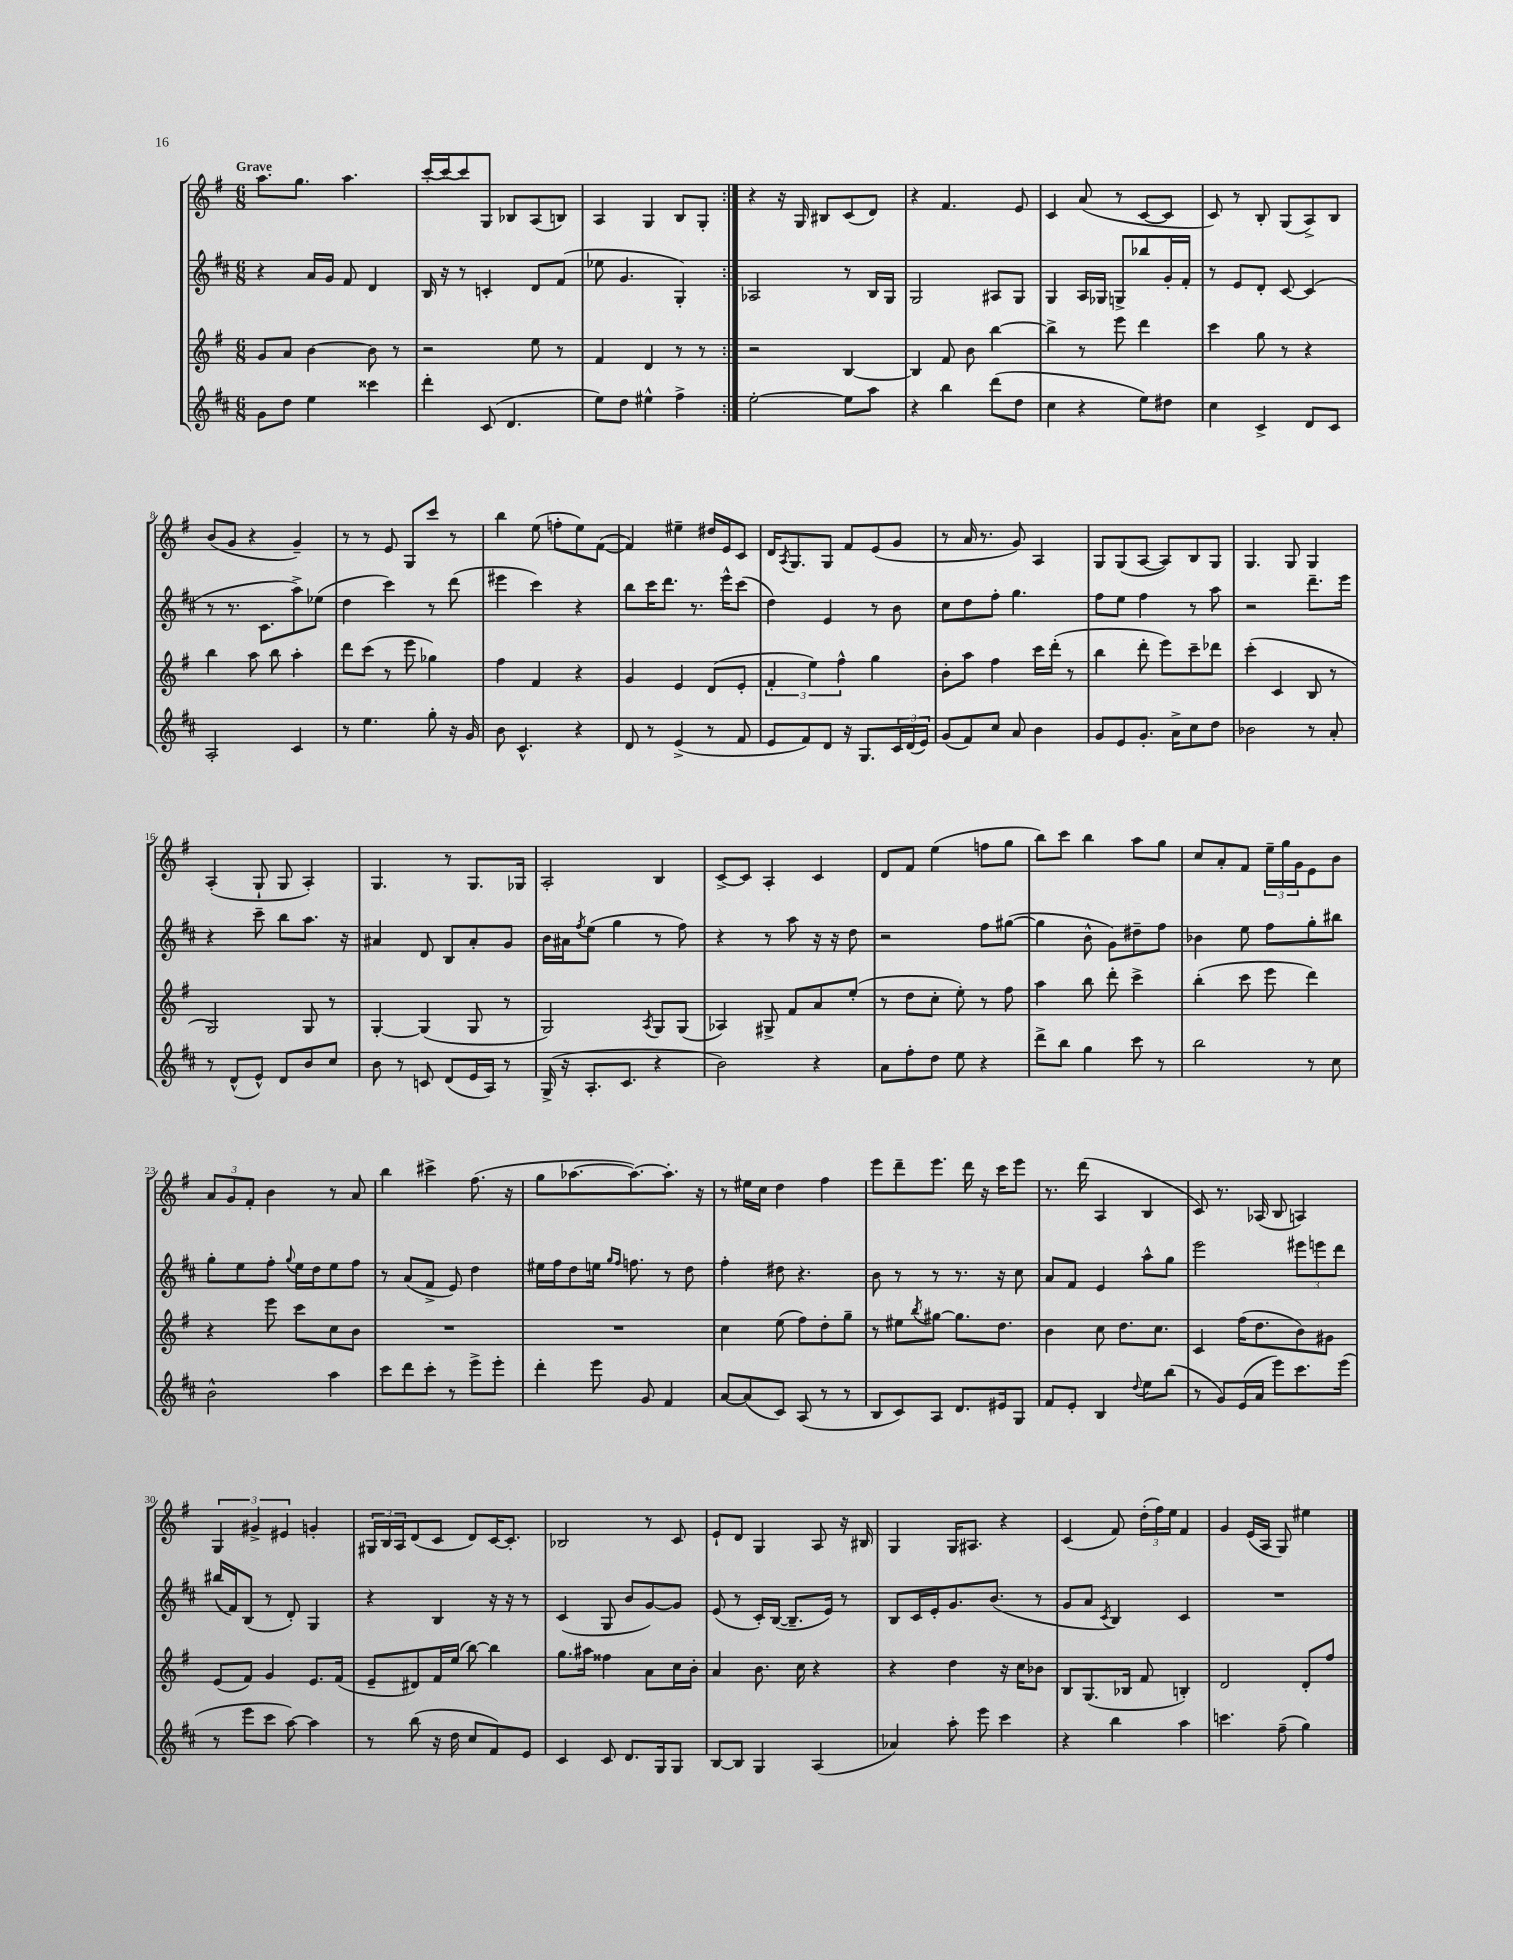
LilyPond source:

<<
\new StaffGroup <<
\new Staff = "s0" {
    \clef treble \key g \major \numericTimeSignature \time 6/8 \tempo "Grave"
    \repeat volta 2 { a''8. g''8. a''4. |
    c'''16~-. c'''16~ c'''8 g8 bes8 a8( b8) |
    a4 g4 b8 g8-. | }
    r4 r16 g16 bis8 c'8( d'8) |
    r4 fis'4. e'8 |
    c'4 a'8( r8 c'8~ c'8 |
    c'8) r8 b8-. g8( a8->) b8 |
    b'8( g'8 r4 g'4--) |
    r8 r8 e'8 g8 c'''8 r8 |
    b''4 e''8( f''8-. e''8) fis'8~( |
    fis'4) eis''4-- dis''16 e'16 c'8 |
    d'16 \acciaccatura { a8 } g8. g8 fis'8 e'8( g'8 |
    r8 a'16 r8. g'8) a4 |
    g8 g8( a8~ a8) b8 g8 |
    g4. g8 g4 |
    a4-.( g8-! g8 a4-.) |
    g4. r8 g8. ges16 |
    a2-. b4 |
    c'8~-> c'8 a4-. c'4 |
    d'8 fis'8 e''4( f''8 g''8 |
    b''8) c'''8 b''4 a''8 g''8 |
    c''8 a'8-. fis'8 \tuplet 3/2 { e''16-- g''16 g'16 } e'8 b'8 |
    \tuplet 3/2 { a'8 g'8 fis'8-. } b'4 r8 a'8 |
    b''4 cis'''4-> fis''8.( r16 |
    g''8 aes''8.~ aes''8.~) aes''8.-. r16 |
    r8 eis''16 c''16 d''4 fis''4 |
    e'''8 d'''8-- e'''8. d'''16 r16 c'''16 e'''8 |
    r8. d'''16( a4 b4 |
    c'8) r8. aes16( b8 a4) |
    \tuplet 3/2 { g4 gis'4-> eis'4 } g'4-. |
    \tuplet 3/2 { gis16 b16 a16 } d'8( c'8 d'8) c'16~ c'8.-. |
    bes2 r8 c'8 |
    e'8-! d'8 g4 a8 r16 bis16 |
    g4 g16 ais8. r4 |
    c'4( fis'8) \tuplet 3/2 { d''16-.( fis''16) e''16 } fis'4 |
    g'4 e'16( a16 g8) eis''4 \bar "|." |
}
\new Staff = "s1" {
    \clef treble \key d \major \numericTimeSignature \time 6/8
    \repeat volta 2 { r4 a'16 g'16 fis'8 d'4 |
    b16 r16 r8 c'4-. d'8 fis'8( |
    ees''8 g'4. g4-.) | }
    aes2 r8 b16 g16 |
    g2 ais8 g8 |
    g4 a16 ges16 g8-> bes''8 g'16-. fis'16-. |
    r8 e'8 d'8-. cis'8~ cis'4( |
    r8 r8. cis'8. a''8->) ees''8( |
    d''4 cis'''4) r8 d'''8( |
    eis'''4 cis'''4) r4 |
    b''8 cis'''16 d'''8. r8. e'''16-^ cis'''8( |
    d''4) e'4 r8 b'8 |
    cis''8 d''8 fis''8-. g''4. |
    fis''8 e''8 fis''4 r8 a''8 |
    r2 d'''8.-- e'''16 |
    r4 cis'''8-- b''8 a''8. r16 |
    ais'4 d'8 b8 ais'8-. g'8 |
    b'16 ais'16 \acciaccatura { fis''8 } e''8( g''4 r8 fis''8) |
    r4 r8 a''8 r16 r16 d''8 |
    r2 fis''8 gis''8~( |
    gis''4 b'8-^ g'8) dis''8-- fis''8 |
    bes'4 e''8 fis''8 g''8-. bis''8 |
    g''8-. e''8 fis''8-. \appoggiatura { g''8 } e''16 d''16 e''8 fis''8 |
    r8 a'8( fis'8-> e'8) d''4 |
    eis''16 fis''16 d''8 e''16 \grace { g''16 fis''16 } f''8. r8 d''8 |
    fis''4-. dis''8 r4. |
    b'8 r8 r8 r8. r16 cis''8 |
    a'8 fis'8 e'4 a''8-^ g''8 |
    e'''2 \tuplet 3/2 { eis'''8 e'''8 d'''8 } |
    bis''16( fis'16) b8( r8 d'8-.) g4 |
    r4 b4 r16 r16 r8 |
    cis'4( g8 b'8 g'8~) g'8 |
    e'8( r8 cis'16-.) b16~( b8.-- e'16) r8 |
    b8 cis'16 e'16-. g'8. b'8.( r8 |
    g'8 a'8 \acciaccatura { cis'8 } b4) cis'4 |
    R2. \bar "|." |
}
\new Staff = "s2" {
    \clef treble \key g \major \numericTimeSignature \time 6/8
    \repeat volta 2 { g'8 a'8 b'4~ b'8 r8 |
    r2 e''8 r8 |
    fis'4 d'4 r8 r8 | }
    r2 b4~ |
    b4 fis'8 b'8 b''4~ |
    b''4-> r8 e'''8 d'''4 |
    c'''4 g''8 r8 r4 |
    b''4 a''8 b''8 a''4-. |
    d'''8 c'''8( r8 e'''8 ges''4) |
    fis''4 fis'4 r4 |
    g'4 e'4 d'8( e'8-. |
    \tuplet 3/2 { fis'4-. e''4) fis''4-^ } g''4 |
    b'8-. a''8 fis''4 c'''16 d'''16-.( r8 |
    b''4 d'''8-. e'''8) c'''8-- des'''8 |
    c'''4-.( c'4 b8 r8 |
    g2) g8 r8 |
    g4~-. g4( g8 r8 |
    g2) \acciaccatura { a8 } g8 g8( |
    aes4) gis8-> fis'8 a'8 e''8-.( |
    r8 d''8 c''8-. e''8-.) r8 fis''8 |
    a''4 b''8 d'''8-. c'''4-> |
    b''4-.( c'''8 e'''8 d'''4) |
    r4 e'''8 c'''8 c''8 b'8 |
    R2. |
    R2. |
    c''4 e''8( fis''8) d''8-. g''8-- |
    r8 eis''8 \acciaccatura { b''8 } gis''8~ gis''8. d''8. |
    b'4 c''8 d''8. c''8. |
    c'4 fis''16( d''8. b'8) gis'8 |
    e'8( fis'8) g'4 e'8. fis'16( |
    e'8-- dis'8) fis'16 e''16( b''8~) b''4 |
    g''8. ais''16 fisis''4 a'8 c''16 b'16-. |
    a'4 b'8. c''16 r4 |
    r4 d''4 r16 c''16 bes'8 |
    b8 g8.( bes16 fis'8 b4-.) |
    d'2 d'8-. fis''8 \bar "|." |
}
\new Staff = "s3" {
    \clef treble \key d \major \numericTimeSignature \time 6/8
    \repeat volta 2 { g'8 d''8 e''4 cisis'''4 |
    d'''4-. cis'8( d'4. |
    e''8) d''8 eis''4-^ fis''4-> | }
    e''2~-. e''8 a''8 |
    r4 b''4 d'''8( d''8 |
    cis''4 r4 e''8) dis''8 |
    cis''4 cis'4-> d'8 cis'8 |
    a2-. cis'4 |
    r8 e''4. g''8-. r16 g'16 |
    b'8 cis'4.-^ r4 |
    d'8 r8 e'4->( r8 fis'8 |
    e'8 fis'8) d'8 r16 g8. \tuplet 3/2 { cis'16 d'16( e'16) } |
    g'8( fis'8) cis''8 a'8 b'4 |
    g'8 e'8 g'8.-. a'16-> cis''8 d''8 |
    bes'2 r8 a'8-. |
    r8 d'8-^( e'8-^) d'8 b'8 cis''8 |
    b'8 r8 c'8 d'8( e'16 a16) r8 |
    g16->( r16 a8.-. cis'8. r4 |
    b'2) r4 |
    a'8 fis''8-. d''8 e''8 r4 |
    d'''8-> b''8 g''4 cis'''8 r8 |
    b''2 r8 cis''8 |
    b'2-^ a''4 |
    cis'''8 d'''8 cis'''8-. r8 e'''8-> e'''8-. |
    d'''4-. e'''8 g'8 fis'4 |
    a'8~ a'8( cis'8) a8( r8 r8 |
    b8 cis'8) a8 d'8. eis'16 g8 |
    fis'8 e'8-. b4 \appoggiatura { d''8 } e''8 b''8( |
    r8 g'8) e'16( a'16 e'''8) cis'''8. e'''16( |
    r8 e'''8 cis'''8 a''8~) a''4 |
    r8 b''8( r16 d''16 cis''8 fis'8) e'8 |
    cis'4 cis'8 d'8. g16 g8 |
    b8~ b8 g4 a4( |
    aes'4) a''8-. e'''8 cis'''4 |
    r4 b''4 a''4 |
    c'''4. fis''8--( g''4) \bar "|." |
}
>>
>>
